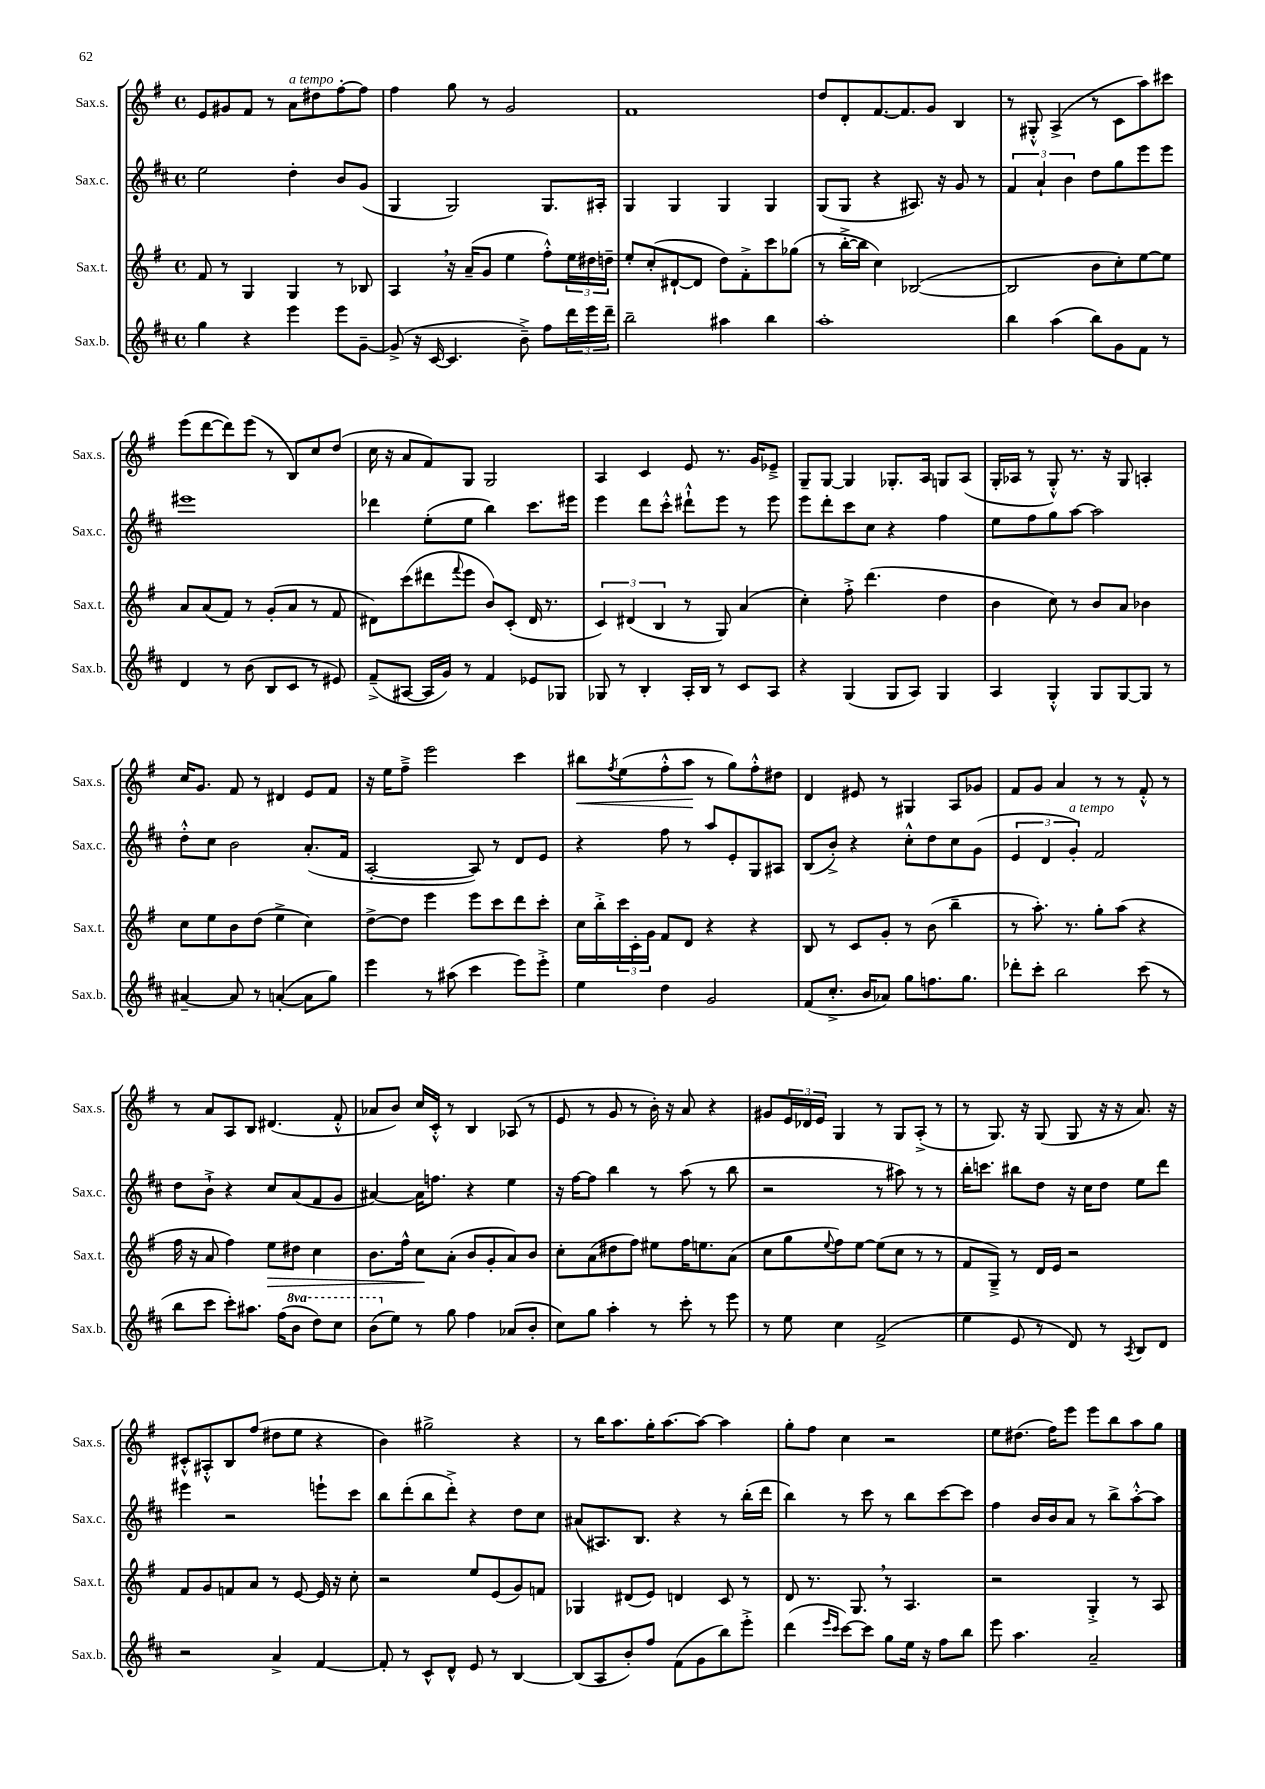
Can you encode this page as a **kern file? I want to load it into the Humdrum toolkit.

**kern	**kern	**dynam	**kern	**kern	**dynam
*part4	*part3	*part3	*part2	*part1	*part1
*staff4	*staff3	*staff3	*staff2	*staff1	*staff1
*I"Sax.b.	*I"Sax.t.	*	*I"Sax.c.	*I"Sax.s.	*
*I'Sax.b.	*I'Sax.t.	*	*I'Sax.c.	*I'Sax.s.	*
*clefG2	*clefG2	*	*clefG2	*clefG2	*
*k[f#c#]	*k[f#]	*	*k[f#c#]	*k[f#]	*
*M4/4	*M4/4	*	*M4/4	*M4/4	*
*met(c)	*met(c)	*	*met(c)	*met(c)	*
=101	=101	=101	=101	=101	=101
4gg\	8f#/	.	2ee\	8e/L	.
.	8r	.	.	8g#X/	.
4r	4G/	.	.	8f#/J	.
.	.	.	.	8r	.
!	!	!	!	!LO:TX:a:i:t=a tempo	!
4eee\	4G/	.	4dd'\	8a\L	.
.	.	.	.	8dd#X\	.
8eee\L	8r	.	8b/L	[8ff#'\	.
[8g~\J	8B-X/	.	(8g/J	8ff#\J]	.
=102	=102	=102	=102	=102	=102
(8g^/]	4A,/	.	4G/	4ff#\	.
16r	.	.	.	.	.
[16c#/	.	.	.	.	.
4.c#/]	16r	.	2G/)	8gg\	.
.	(16a~/KL	.	.	.	.
.	8g/J	.	.	8r	.
.	4ee\	.	.	2g/	.
8b~^\)	.	.	.	.	.
8ff#\L	8ff#'^^\L)	.	8.G/L	.	.
24ddd\L	24ee\L	.	.	.	.
24eee\	24dd#X\	.	.	.	.
.	.	.	16A#X'/Jk	.	.
24ddd~\JJ	24ddn~\JJ	.	.	.	.
=103	=103	=103	=103	=103	=103
2bb~\	8ee'/L	.	4G/	1f#	.
.	(8cc'/	.	.	.	.
.	[8d#X`/	.	4G/	.	.
.	8d#/J]	.	.	.	.
4aa#X\	8dd\L)	.	4G/	.	.
.	8f#'^\	.	.	.	.
4bb\	8ccc\	.	4G/	.	.
.	(8gg-X\J	.	.	.	.
=104	=104	=104	=104	=104	=104
1aa'	8r	.	(8G/L	8dd/L	.
.	[16bb'^\LL	.	8G/J	8d'/	.
.	16bb\JJ]	.	.	.	.
.	4cc\)	.	4r	[8.f#/	.
.	.	.	.	8.f#/]	.
.	([2B-X/	.	8.A#X/)	.	.
.	.	.	.	8g/J	.
.	.	.	16r	.	.
.	.	.	8g/	4B/	.
.	.	.	8r	.	.
=105	=105	=105	=105	=105	=105
4bb\	2B-/]	.	6f#/	8r	.
.	.	.	.	8G#X'^^/	.
.	.	.	6a`/	.	.
(4aa\	.	.	.	(4A^/	.
.	.	.	6b\	.	.
8bb\L)	8b\L	.	8dd\L	8r	.
8g\	8cc'\)	.	8gg\	8c\L	.
8f#\J	[8ee\	.	8eee\	8aa\)	.
8r	8ee\J]	.	8eee\J	8ccc#X\J	.
!!LO:LB:g=z
=106	=106	=106	=106	=106	=106
4d/	8a/L	.	1eee#X	(8eee\L	.
.	(8a/	.	.	[8ddd\	.
8r	8f#/J)	.	.	8ddd\])	.
(8b\	8r	.	.	(8eee\J	.
8B/L	(8g'/L	.	.	8r	.
8c#/J	8a/J	.	.	8B/L)	.
8r	8r	.	.	8cc/	.
8e#X/)	8f#/	.	.	(8dd/J	.
=107	=107	=107	=107	=107	=107
(8f#~^/L	8d#X\L)	.	4ddd-X\	16cc\	.
.	.	.	.	16r	.
[8A#X/J	(8ccc\	.	.	8a/L	.
16A#/LL]	8ddd#X\	.	(8ee'\L	8f#/)	.
16g/JJ)	.	.	.	.	.
.	8qqfff#/	.	.	.	.
8r	8eee\J	.	8ee\J	8G/J	.
4f#/	8b/L)	.	4bb\)	2G/	.
.	(8c'/J	.	.	.	.
8e-X/L	16d#/	.	8.ccc#\L	.	.
.	8.r	.	.	.	.
8G-X/J	.	.	.	.	.
.	.	.	16eee#X\Jk	.	.
=108	=108	=108	=108	=108	=108
8G-X/	6c/)	.	4eee\	4A/	.
8r	.	.	.	.	.
.	(6d#X/	.	.	.	.
4B'/	.	.	8ddd\L	4c/	.
.	6B/	.	.	.	.
.	.	.	8ccc#'^^\J	.	.
16A'/LL	8r	.	8ddd#X`^^\L	8e/	.
16B/JJ	.	.	.	.	.
8r	8G/)	.	8eee\J	8.r	.
8c#/L	(4a/	.	8r	.	.
.	.	.	.	16g/KL	.
8A/J	.	.	8eee\	8e-X~^/J	.
=109	=109	=109	=109	=109	=109
4r	4cc'\)	.	8eee\L	8G~/L	.
.	.	.	8ddd'\	[8G/J	.
(4G/	8ff#'^\	.	8ccc#\	4G/]	.
.	(4.ddd\	.	8cc#\J	.	.
8G/L	.	.	4r	8.G-X'/L	.
8A/J)	.	.	.	.	.
.	.	.	.	16A/Jk	.
4G/	4dd\	.	4ff#\	8Gn/L	.
.	.	.	.	(8A/J	.
=110	=110	=110	=110	=110	=110
4A/	4b\	.	8ee\L	16G'/LL	.
.	.	.	.	16A-X/JJ	.
.	.	.	8ff#\	8r	.
4G'^^/	8cc\)	.	8gg\	8G'^^/)	.
.	8r	.	[8aa\J	8.r	.
8G/L	8b/L	.	2aa\]	.	.
.	.	.	.	16r	.
[8G/	8a/J	.	.	8G/	.
8G/J]	4b-X\	.	.	4An'/	.
8r	.	.	.	.	.
!!LO:LB:g=z
=111	=111	=111	=111	=111	=111
[4a#X~/	8cc\L	.	8dd'^^\L	16cc/KL	.
.	.	.	.	8.g/J	.
.	8ee\	.	8cc#\J	.	.
8a#/]	8b\	.	2b\	8f#/	.
8r	(8dd\J	.	.	8r	.
([4an'/	4ee^\	.	.	4d#X/	.
8a\L]	4cc\)	.	(8.a'/L	8e/L	.
8gg\J)	.	.	.	8f#/J	.
.	.	.	16f#/Jk	.	.
=112	=112	=112	=112	=112	=112
4eee\	[8dd^\L	.	[2A'/	16r	.
.	.	.	.	16ee\KL	.
.	8dd\J]	.	.	8ff#~^\J	.
8r	4eee\	.	.	2eee\	.
(8aa#X\	.	.	.	.	.
4ccc#\	8eee\L	.	8A/])	.	.
.	8ccc\	.	8r	.	.
8eee\L)	8ddd\	.	8d/L	4ccc\	.
8eee'^\J	8ccc'\J	.	8e/J	.	.
=113	=113	=113	=113	=113	=113
!	!	!	!	!	!LO:HP:b
4ee\	16cc\LL	.	4r	8bb#X\L	<
.	16bb'^\	.	.	.	.
.	.	.	.	8qff#/	.
.	24ccc\	.	.	(8ee\	.
.	24c'\	.	.	.	.
.	24g\JJ	.	.	.	.
4dd\	8f#/L	.	8ff#\	8ff#'^^\	.
.	8d/J	.	8r	8aa\J	.
2g/	4r	.	8aa/L	8r	[
.	.	.	8e'/	8gg\L)	.
.	4r	.	8G/	8ff#'^^\	.
.	.	.	8A#X/J	8dd#X\J	.
=114	=114	=114	=114	=114	=114
(8f#/L	8B/	.	(8B/L	4d/	.
8.cc#'^/J	8r	.	8b'^/J)	.	.
.	8c/L	.	4r	8e#X/	.
16b/KL	.	.	.	.	.
8a-X/J)	8g'/J	.	.	8r	.
8gg\L	8r	.	8cc#'^^\L	4G#X/	.
8.ffn\	(8b\	.	8dd\	.	.
.	4bb~\	.	8cc#\	8A/L	.
8.gg\J	.	.	.	.	.
.	.	.	(8g\J	8g-X/J	.
=115	=115	=115	=115	=115	=115
8ddd-X'\L	8r	.	6e/	8f#/L	.
8ccc#'\J	8.aa'\)	.	.	8g/J	.
.	.	.	6d/	.	.
2bb\	.	.	.	4a/	.
.	8.r	.	.	.	.
!	!	!	!LO:TX:a:i:t=a tempo	!	!
.	.	.	6g'/)	.	.
.	8gg'\L	.	2f#/	8r	.
.	(8aa\J	.	.	8r	.
(8ccc#\	4r	.	.	8f#'^^/	.
8r	.	.	.	8r	.
!!LO:LB:g=z
=116	=116	=116	=116	=116	=116
8bb\L	16ff#\	.	8dd\L	8r	.
.	16r	.	.	.	.
8ccc#\J	8a/	.	8b`^\J	8a/L	.
8ccc#'\L)	4ff#\)	.	4r	8A/	.
8.aa#X\J	.	.	.	8B/J	.
!	!	!LO:HP:b	!	!	!
.	8ee\L	>	8cc#/L	(4.d#X/	.
(16ff#\KL	.	.	.	.	.
*8va	*	*	*	*	*
8bb\J	8dd#X\J	.	(8a/	.	.
8ddd\L)	4cc\	.	8f#/	.	.
8ccc#\J	.	.	8g/J	8f#'^^/	.
=117	=117	=117	=117	=117	=117
(8bb\L	8.b\L	.	[4a#X/)	8a-X/L	.
*X8va	*	*	*	*	*
8ee\J)	.	.	.	8b/J)	.
.	16ff#^^\Jk	.	.	.	.
8r	8cc\L	.	16a#\KL]	16cc/LL	.
.	.	.	8.ffn\J	16c'^^/JJ	.
8gg\	(8a'\J	]	.	8r	.
4ff#\	8b/L	.	4r	4B/	.
.	8g'/	.	.	.	.
(8a-X/L	8a/)	.	4ee\	(8A-X/	.
8b'/J	8b/J	.	.	8r	.
=118	=118	=118	=118	=118	=118
8cc#\L)	8cc'\L	.	16r	8e/	.
.	.	.	[16ff#\KL	.	.
8gg\J	(8a\	.	8ff#\J]	8r	.
4aa'\	8dd#X\	.	4bb\	8g/	.
.	8ff#\J)	.	.	8r	.
8r	8ee#X\L	.	8r	16b'\)	.
.	.	.	.	16r	.
8ccc#'\	16ff#\K	.	(8aa\	8a/	.
.	8.een\	.	.	.	.
8r	.	.	8r	4r	.
8eee\	(8a\J	.	8bb\	.	.
=119	=119	=119	=119	=119	=119
8r	8cc\L	.	2r	8g#X/L	.
8ee\	8gg\	.	.	24e/L	.
.	.	.	.	24d-X/	.
.	.	.	.	24e/JJ	.
.	8qqee/	.	.	.	.
4cc#\	8ff#\)	.	.	4G/	.
.	[8ee\J	.	.	.	.
(2f#^/	(8ee\L]	.	8r	8r	.
.	8cc\J	.	8aa#X\)	8G/L	.
.	8r	.	8r	(8A'^/J	.
.	8r	.	8r	8r	.
=120	=120	=120	=120	=120	=120
4ee\	8f#/L	.	16bb'\KL	8r	.
.	.	.	8.cccn\J	.	.
.	8G~^/J)	.	.	8.G/)	.
8e/	8r	.	8bb#X\L	.	.
.	.	.	.	16r	.
8r	16d/LL	.	8dd\J	(8G/	.
.	16e/JJ	.	.	.	.
8d/)	2r	.	16r	8G/	.
.	.	.	16cc#\KL	.	.
8r	.	.	8dd\J	16r	.
.	.	.	.	16r	.
8qA/	.	.	.	.	.
8B/L	.	.	8ee\L	8.a/)	.
8d/J	.	.	8ddd\J	.	.
.	.	.	.	16r	.
!!LO:LB:g=z
=121	=121	=121	=121	=121	=121
2r	8f#/L	.	4eee#X\	8c#X'^^/L	.
.	8g/	.	.	8A#X'^^/	.
.	8fn/	.	2r	8B/	.
.	8a/J	.	.	(8ff#/J	.
4a^/	8r	.	.	8dd#X\L	.
.	[8e/	.	.	8ee\J	.
[4f#/	16e/]	.	8eeen`\L	4r	.
.	16r	.	.	.	.
.	8cc'\	.	8ccc#\J	.	.
=122	=122	=122	=122	=122	=122
8f#'/]	2r	.	8bb\L	4b\)	.
8r	.	.	(8ddd'\	.	.
8c#^^/L	.	.	8bb\	2gg#X^\	.
8d^^/J	.	.	8ddd'^\J)	.	.
8e/	8ee/L	.	4r	.	.
8r	(8e/	.	.	.	.
[4B/	8g/)	.	8dd\L	4r	.
.	8fn/J	.	8cc#\J	.	.
=123	=123	=123	=123	=123	=123
(8B/L]	4G-X/	.	(8a#X/L	8r	.
8A/	.	.	8.A#X/)	16bb\KL	.
.	.	.	.	8.aa\	.
8b'/)	(8d#X/L	.	.	.	.
.	.	.	8.B/J	.	.
8ff#/J	8e/J)	.	.	16gg'\K	.
.	.	.	.	[8.aa\	.
(8f#\L	4dn/	.	4r	.	.
8g\	.	.	.	8aa\J_	.
8bb\)	8c/	.	8r	4aa\]	.
8eee'^\J	8r	.	(16bb'\LL	.	.
.	.	.	16ddd\JJ	.	.
=124	=124	=124	=124	=124	=124
(4ddd\	8d/	.	4bb\)	8gg'\L	.
.	8.r	.	.	8ff#\J	.
16qqeee/LL	.	.	.	.	.
16qqccc#/JJ	.	.	.	.	.
[8ccc#\L)	.	.	8r	4cc\	.
.	8.G,/	.	.	.	.
8ccc#\J]	.	.	8ccc#\	.	.
8gg\L	8r	.	8r	2r	.
16ee\Jk	4.A/	.	8bb\L	.	.
16r	.	.	.	.	.
8ff#\L	.	.	[8ccc#\	.	.
8bb\J	.	.	8ccc#\J]	.	.
=125	=125	=125	=125	=125	=125
8eee\	2r	.	4ff#\	8ee\L	.
4.aa\	.	.	.	(8.dd#X\J	.
.	.	.	16b/LL	.	.
.	.	.	16b/J	16ff#\KL)	.
.	.	.	8a/J	8eee\J	.
2a~/	4G'^/	.	8r	8eee\L	.
.	.	.	8bb^\L	8bb\	.
.	8r	.	[8aa'^^\	8aa\	.
.	8A/	.	8aa\J]	8gg\J	.
==	==	==	==	==	==
*-	*-	*-	*-	*-	*-
